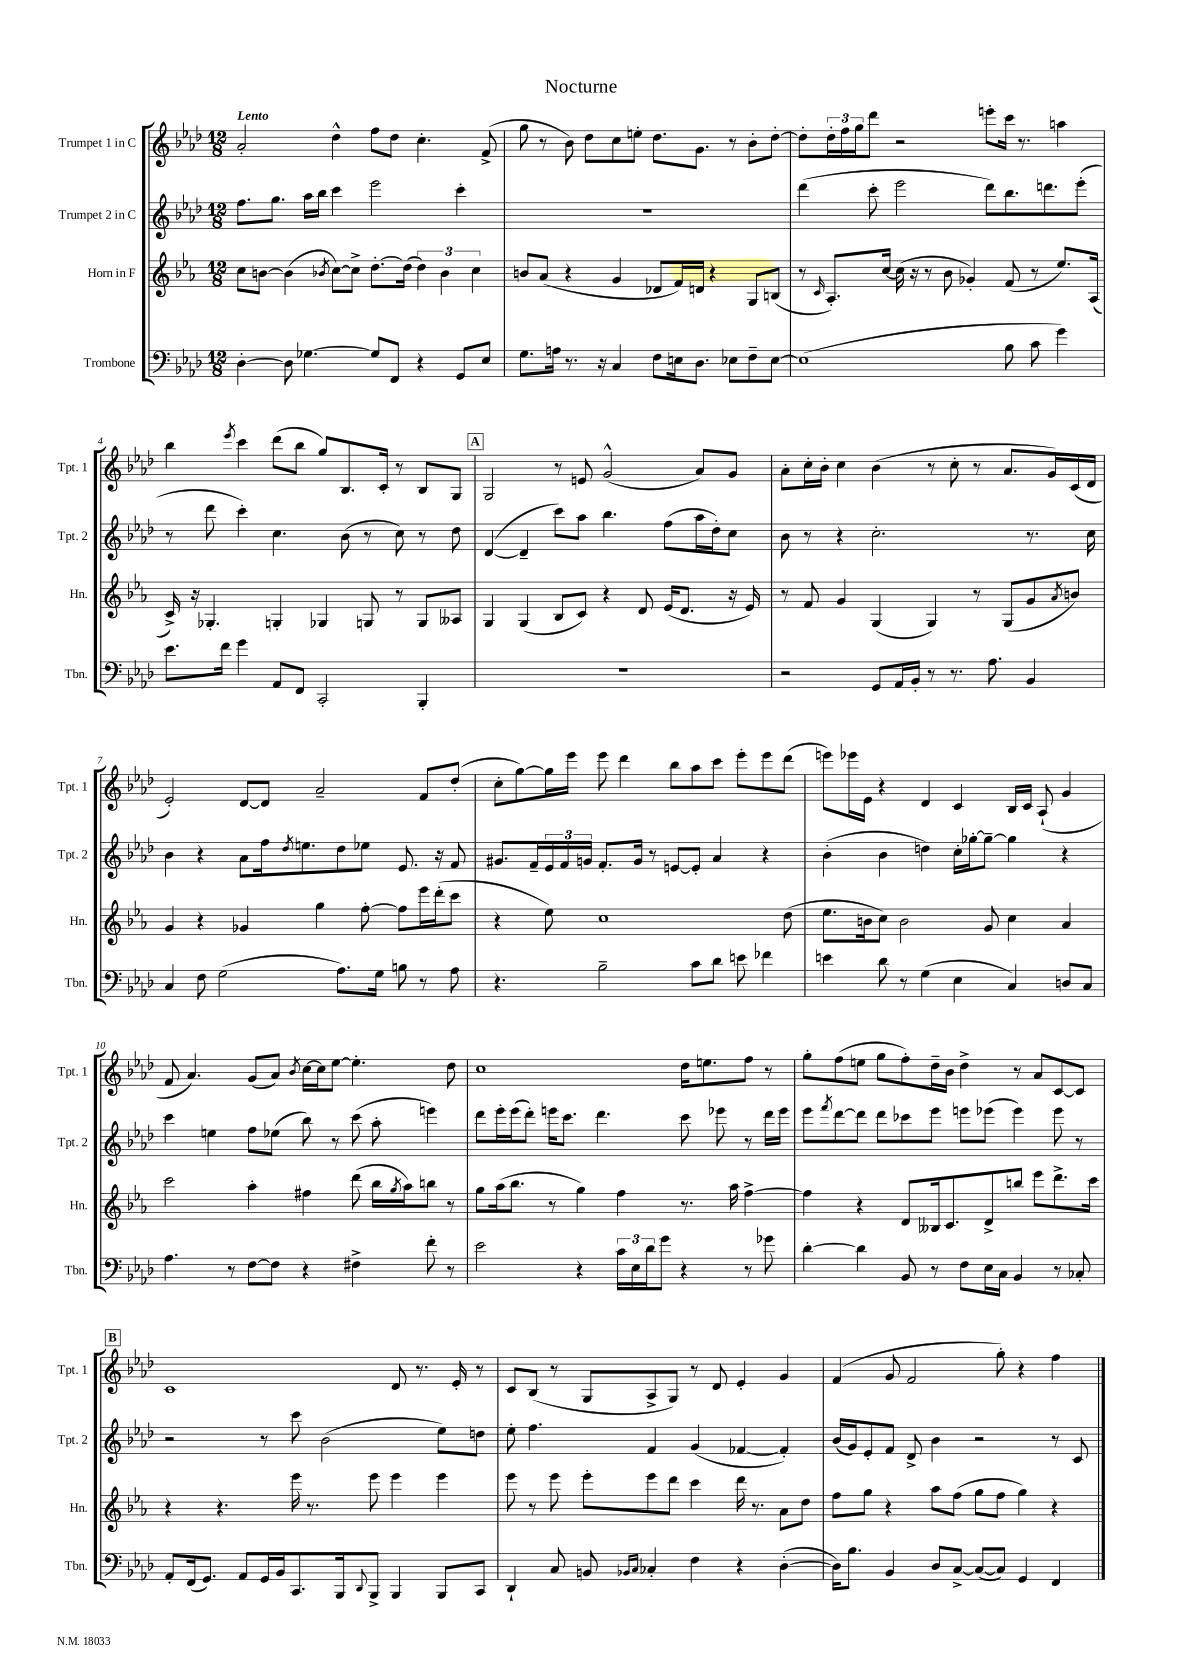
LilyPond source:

\header { title = "Nocturne" }
<<
\new StaffGroup <<
\new Staff = "s0" \with { instrumentName = "Trumpet 1 in C" shortInstrumentName = "Tpt. 1" } {
    \clef treble \key aes \major \numericTimeSignature \time 12/8 \tempo "Lento"
    aes'2-. des''4-^ f''8 des''8 c''4.-. f'8->( |
    g''8 r8 bes'8) des''8 c''8 e''8-. des''8. g'8. r8 bes'8-. des''8~-. |
    des''8-. \tuplet 3/2 { des''16-. f''16 g''16 } des'''8 r2 e'''8-. c'''16 r8. a''4 |
    bes''4 \acciaccatura { ees'''8 } c'''4 des'''8( bes''8 g''8) bes8. c'16-. r8 bes8 g8 |
    \mark \markup { \box "A" } g2 r8 e'8 g'2-^( aes'8) g'8 |
    aes'8-. c''16-. bes'16-. c''4 bes'4( r8 c''8-. r8 aes'8. g'16) c'16( des'16 |
    ees'2-.) des'8~ des'8 aes'2-- f'8 des''8-.( |
    c''8-. g''8~) g''16 ees'''16 ees'''8 des'''4 bes''8 aes''8 c'''8 ees'''8-. ees'''8 des'''8( |
    e'''8) ees'''16 ees'16 r4 des'4 c'4 bes16 c'16 aes8-!( g'4 |
    f'8 aes'4.) g'8( aes'8) \acciaccatura { bes'8 } c''16~ c''16 ees''8~ ees''4.-. des''8 |
    c''1 des''16 e''8. f''8 r8 |
    g''8-. f''8( e''8 g''8 f''8-.) des''16-- bes'16 des''4-> r8 aes'8 c'8~ c'8 |
    \mark \markup { \box "B" } c'1 des'8 r8. ees'16-. r8 |
    c'8 bes8( r8 g8 aes8-> g8) r8 des'8 ees'4-. g'4 |
    f'4( g'8 f'2 g''8-.) r4 f''4 \bar "|." |
}
\new Staff = "s1" \with { instrumentName = "Trumpet 2 in C" shortInstrumentName = "Tpt. 2" } {
    \clef treble \key aes \major \numericTimeSignature \time 12/8
    f''8. g''8. aes''16 bes''16 c'''4 ees'''2 c'''4-. |
    R1. |
    des'''4( c'''8-. ees'''2 des'''8) bes''8. d'''8. ees'''8-.( |
    r8 des'''8 c'''4-.) c''4. bes'8( r8 c''8) r8 des''8 |
    \mark \markup { \box "A" } des'4~( des'4-- c'''8) aes''8 bes''4. f''8( aes''16 des''16-.) c''8 |
    bes'8 r8 r4 c''2.-. r8. c''16 |
    bes'4 r4 aes'8 f''16 \acciaccatura { des''8 } e''8. des''8 ees''8 ees'8. r16 f'8 |
    gis'8. f'16-- \tuplet 3/2 { ees'16 f'16 g'16 } f'8.-. g'16 r8 e'8~ e'8-. aes'4 r4 |
    bes'4-.( bes'4 d''4) c''16-. ges''16~-. ges''8~-- ges''4 r4 |
    c'''4 e''4 f''8 ees''8( bes''8) r8 c'''8( aes''8-. e'''4) |
    des'''8 ees'''16-. ees'''16( des'''8-.) e'''16 c'''8. des'''4. c'''8 ees'''8 r8 des'''16 ees'''16 |
    ees'''8 \acciaccatura { f'''8 } des'''8~ des'''8 des'''8 ces'''8 ees'''8 e'''8 ees'''8( ees'''4) ees'''8 r8 |
    \mark \markup { \box "B" } r2 r8 c'''8 bes'2( ees''8) d''8 |
    ees''8-. f''4. f'4 g'4( fes'4~ fes'4-.) |
    bes'16( g'16) ees'8-. f'8 des'8-> bes'4 r2 r8 c'8 \bar "|." |
}
\new Staff = "s2" \with { instrumentName = "Horn in F" shortInstrumentName = "Hn." } {
    \clef treble \key ees \major \numericTimeSignature \time 12/8
    c''8 b'8~ b'4( \acciaccatura { bes'8 } c''8~) c''8-> d''8.~-. d''16( \tuplet 3/2 { d''4) bes'4 c''4 } |
    b'8 aes'8( r4 g'4 des'8 f'16) d'16 r4 g8 b8( |
    r8 \grace { c'16 } aes8.-.) c''16~ c''16( r16 r8 bes'8 ges'4-.) f'8( r8 ees''8.) aes16( |
    c'16->) r16 ges4.-. g4-. ges4 g8 r8 g8 aeses8 |
    \mark \markup { \box "A" } g4 g4( bes8 c'8) r4 d'8 ees'16( d'8. r16 ees'16) |
    r8 f'8 g'4 g4( g4) r8 g8( g'8 \acciaccatura { aes'8 } b'8) |
    g'4 r4 ges'4 g''4 f''8~-. f''8 ees'''16 d'''16-.( c'''8 |
    r4 ees''8) c''1 d''8( |
    ees''8. b'16 c''8) b'2 g'8 c''4 aes'4 |
    c'''2 aes''4-. fis''4 d'''8( bes''16 \acciaccatura { g''8 } aes''16) b''8 r8 |
    g''8 aes''16( bes''8. r8 g''4) f''4 r8. aes''16 f''4~-> |
    f''4 r4 d'8 beses16 c'8. d'8-> b''8 ees'''8 d'''8.-> c'''16 |
    \mark \markup { \box "B" } r4 r4. ees'''16 r8. ees'''8 ees'''4 ees'''4 |
    ees'''8 r8 ees'''8 ees'''8-. ees'''8 d'''8 c'''4 d'''16 r8. aes'8 d''8 |
    f''8 g''8 r4 aes''8 f''8( g''8 f''8 g''4) r4 \bar "|." |
}
\new Staff = "s3" \with { instrumentName = "Trombone" shortInstrumentName = "Tbn." } {
    \clef bass \key aes \major \numericTimeSignature \time 12/8
    des4~-. des8 ges4.~ ges8 f,8 r4 g,8 ees8 |
    g8. a16 r8. r16 c4 f8 e16 des8. ees8 f8-- ees8~ |
    ees1( bes8 c'8 g'4) |
    ees'8. f'16 g'4 aes,8 f,8 c,2-. bes,,4-. |
    \mark \markup { \box "A" } R1. |
    r2 g,8 aes,16 bes,16-. r8 r8. aes8. bes,4 |
    c4 f8 g2( aes8.) g16 b8 r8 aes8 |
    r4. bes2-- c'8 des'8 e'8 fes'4 |
    e'4 des'8 r8 g4( ees4 c4) d8 c8 |
    aes4. r8 f8~ f8 r4 fis4-> f'8-. r8 |
    ees'2 r4 \tuplet 3/2 { c'16 ees16 des'16 } g'8 r4 r8 ges'8 |
    des'4~-. des'4 bes,8 r8 f8 ees16 c16 bes,4 r8 ces8-. |
    \mark \markup { \box "B" } aes,8-. f,16( g,8.) aes,8 g,16 bes,16 c,8. bes,,16 \appoggiatura { des,8 } bes,,8-> bes,,4 bes,,8 c,8 |
    des,4-! c8 b,8 \grace { bes,16 c16 } ces4-. f4 r4 des4~-.( |
    des16) bes8. bes,4 des8 c8~-> c8~( c8) g,4 f,4 \bar "|." |
}
>>
>>
